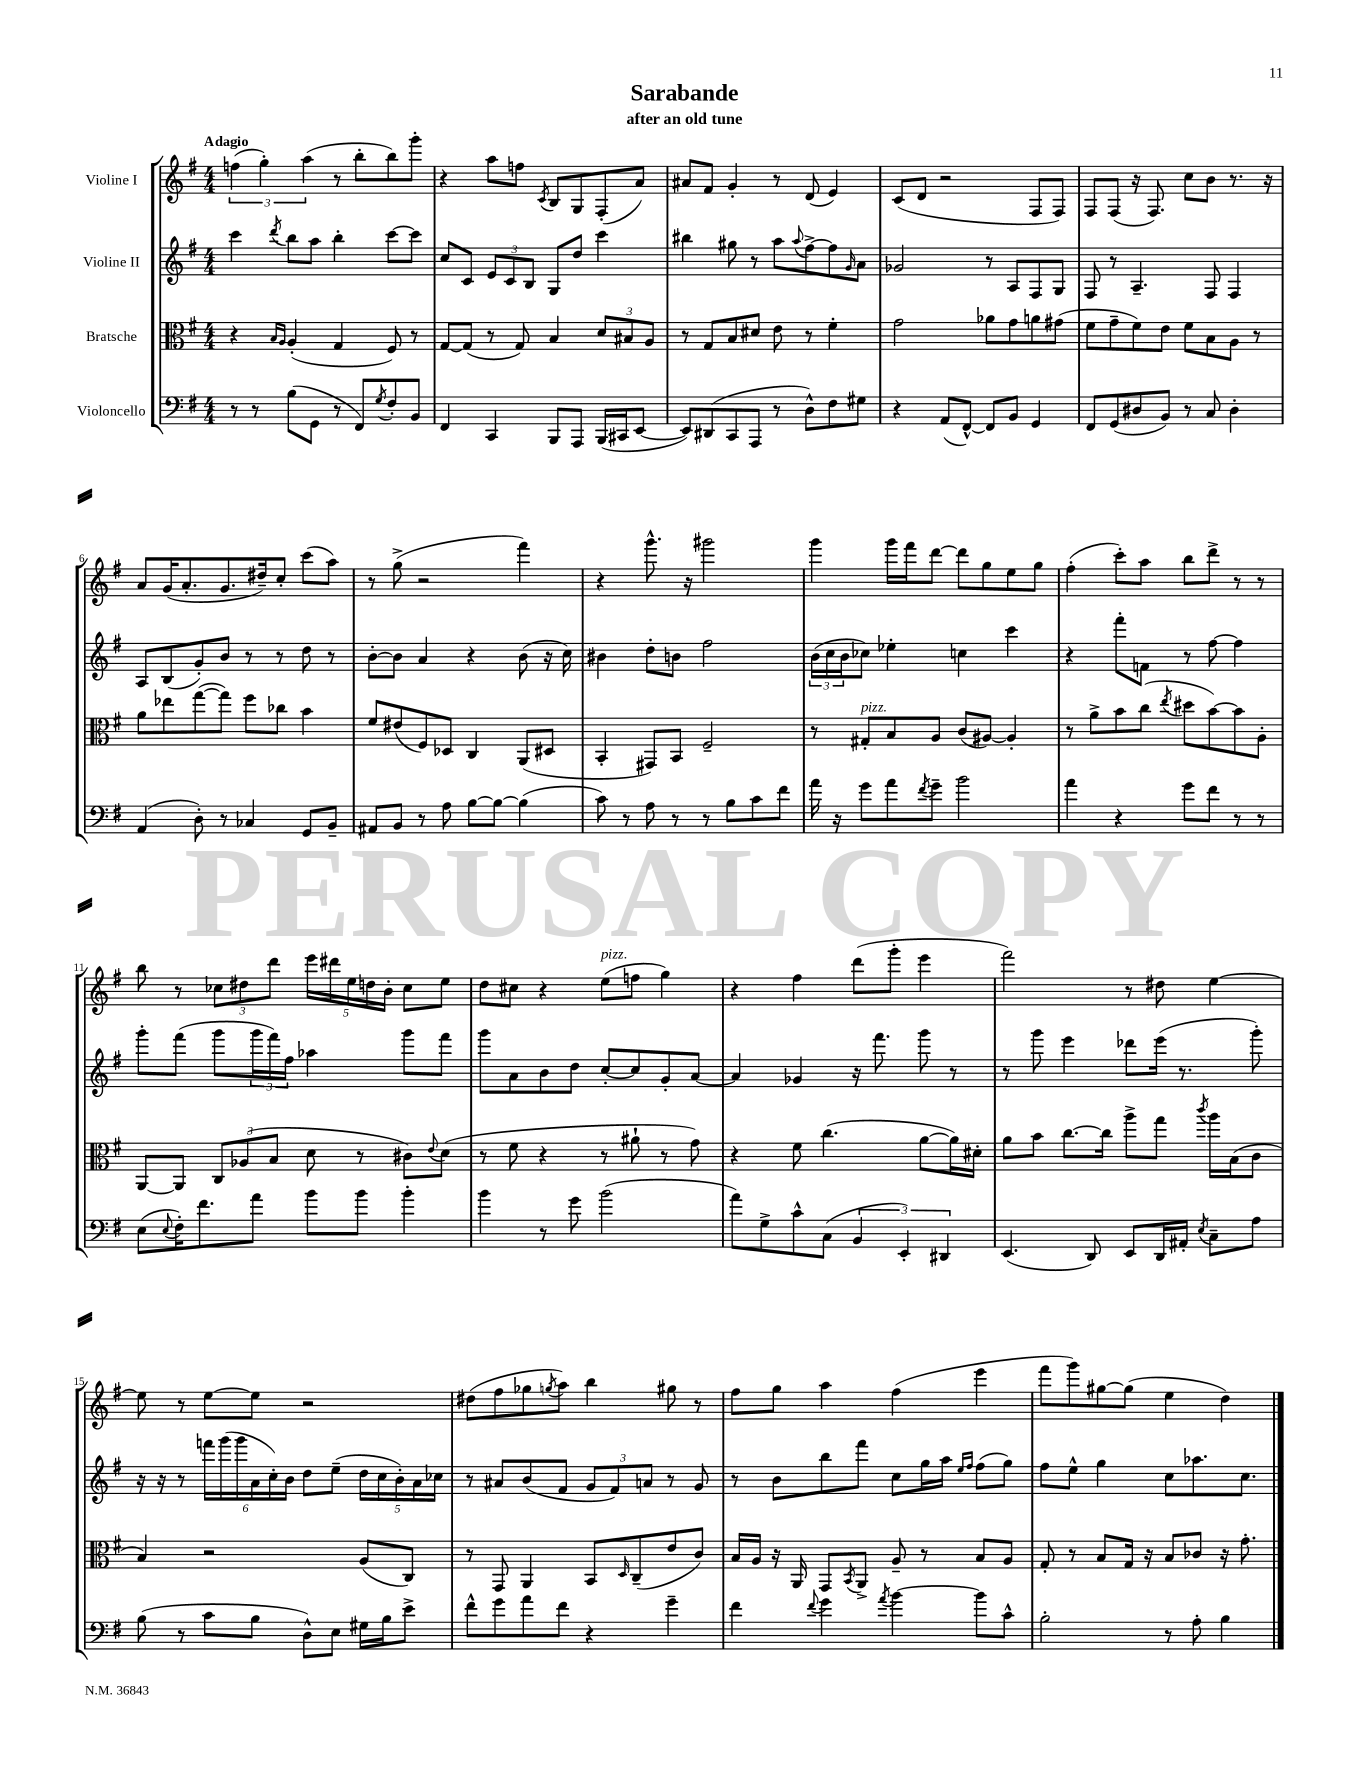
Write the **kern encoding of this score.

**kern	**kern	**kern	**kern
*staff4	*staff3	*staff2	*staff1
*clefF4	*clefC3	*clefG2	*clefG2
*k[f#]	*k[f#]	*k[f#]	*k[f#]
*M4/4	*M4/4	*M4/4	*M4/4
8r	4r	4ccc\	(6ff\
8r	.	.	.
.	.	.	6gg'\)
.	16qqB/LL	.	.
.	16qqA/JJ	8qddd/	.
(8B\L	(4A'/	8bb\L	.
.	.	.	(6aa\
8GG\J	.	8aa\J	.
8r	4G/	4bb'\	8r
8FF#/L)	.	.	8bb'\L
8qG/	.	.	.
8F#'/	8F#/)	[8ccc\L	8bb\)
8BB/J	8r	8ccc\]J	8ggg'\J
=	=	=	=
4FF#/	[8G/L	8cc/L	4r
.	(8G/]J	8c/J	.
4CC/	8r	12e/L	8aa\L
.	.	12c/	.
.	8G/)	.	8ff\J
.	.	12B/J	.
.	.	.	8qc/
8BBB/L	4B/	8G/L	8B/L
8AAA/J	.	8dd/J	8G/
(16BBB/LL	12d/L	4ccc\	(8F#'/
16CC#/J	.	.	.
.	12B#/	.	.
[8EE/J	.	.	8a/J)
.	12A/J	.	.
=	=	=	=
8EE/]L)	8r	4bb#\	8a#/L
(8DD#/	8G/L	.	8f#/J
8CC/	8B/	8gg#\	4g'/
8AAA/J	8d#/J	8r	.
8r	8e\	8aa\L	8r
.	.	8qqaa/	.
8D^^\L)	8r	[8ff#^\	(8d/
8F#\	4f#'\	8ff#\]	4e/)
.	.	16qqg/	.
8G#\J	.	8a\J	.
=	=	=	=
4r	2g\	2g-/	(8c/L
.	.	.	8d/J
(8AA/L	.	.	2r
[8FF#^^/J)	.	.	.
8FF#/]L	8a-\L	8r	.
8BB/J	8g\	8A/L	.
4GG/	8a\	8F#/	8F#/L
.	(8g#\J	8G/J	8F#/J)
=	=	=	=
8FF#/L	8f#\L	8F#/	8F#/L
(8GG/	8g~\	8r	(8F#/J
8D#/	8f#\)	4.A~/	16r
.	.	.	8.F#/)
8BB/J)	8e\J	.	.
8r	8f#\L	.	8cc\L
8C/	8B\	8F#/	8b\J
4D#'\	8A\J	4F#/	8.r
.	8r	.	.
.	.	.	16r
=	=	=	=
(4AA/	8a\L	8A/L	8a/L
.	8ee-\	(8B/	(16g/K
.	.	.	8.a'/
8D'\)	([8gg\	8g'/)	.
8r	8gg\]J)	8b/J	8.g/
4C-/	8ff#\L	8r	.
.	.	.	16dd#~/k)
.	8cc-\J	8r	8cc'/J
8GG/L	4b\	8dd\	(8ccc\L
8BB~/J	.	8r	8aa\J)
=	=	=	=
8AA#/L	8f#/L	[8b'\L	8r
8BB/J	(8e#/	8b\]J	(8gg^\
8r	8F#/)	4a/	2r
8A\	8D-/J	.	.
[8B\L	4C/	4r	.
8B\_J	.	.	.
(4B\]	(8AA/L	(8b\	4fff#\)
.	8D#/J	16r	.
.	.	16cc\)	.
=	=	=	=
8c\)	4BB'/	4b#\	4r
8r	.	.	.
8A\	8GG#/L)	8dd'\L	8.ggg^^\
8r	8BB/J	8b\J	.
.	.	.	16r
8r	2F#~/	2ff#\	2ggg#\
8B\L	.	.	.
8c\	.	.	.
8f#\J	.	.	.
=	=	=	=
16a\	8r	(24b\LL	4ggg\
.	.	24cc\	.
16r	.	.	.
.	.	24b\J	.
8g\L	8G#'/L	8cc-\J)	.
8a\	8B/	4ee-'\	16ggg\LL
.	.	.	16fff#\J
8qf#/	.	.	.
8g~\J	8A/J	.	[8ddd\J
2b\	(8c/L	4cc\	8ddd\]L
.	[8A#/J)	.	8gg\
.	4A#'/]	4ccc\	8ee\
.	.	.	8gg\J
=	=	=	=
4a\	8r	4r	(4ff#'\
.	8a^\L	.	.
4r	8b\	8fff#'\L	8ccc'\L)
.	(8cc\J	8f\J	8aa\J
.	8qee/	.	.
8g\L	8dd#\L	8r	8bb\L
8f#\J	[8b\)	[8ff#\	8ddd^\J
8r	8b\]	4ff#\]	8r
8r	8A'\J	.	8r
=	=	=	=
(8E\L	[8AA/L	8ggg'\L	8bb\
8qqE/	.	.	.
16F#'\K)	8AA/]J	(8fff#\J	8r
8.f#\	.	.	.
.	12C/L	8ggg\L	12cc-\L
.	(12A-/	.	12dd#\
8a\J	.	24ggg\L	.
.	12B/J	24fff#\)	12ddd\J
.	.	24ff#\JJ	.
8b\L	8d\	4aa-\	20eee\LL
.	.	.	20ddd#\
.	.	.	20ee\
8b\J	8r	.	.
.	.	.	20dd\
.	.	.	20b'\JJ
4b'\	8c#\L)	8ggg\L	8cc-\L
.	8qqe/	.	.
.	(8d\J	8fff#\J	8ee\J
=	=	=	=
4b\	8r	8ggg\L	8dd\L
.	8f#\	8a\	8cc#\J
8r	4r	8b\	4r
8g\	.	8dd\J	.
(2b\	8r	[8cc'/L	(8ee\L
.	8a#`\	8cc/]	8ff\J
.	8r	8g'/	4gg\)
.	8g\)	[8a/J	.
=	=	=	=
8a\L)	4r	4a/]	4r
8G^\	.	.	.
8c^^\	8f#\	4g-/	4ff#\
(8C\J	(4.cc\	.	.
6BB/	.	16r	(8ddd\L
.	.	8.fff#\	.
.	.	.	8ggg'\J
6EE'/)	.	.	.
.	[8a\L	8ggg\	4eee\
6DD#/	.	.	.
.	16a\]L)	8r	.
.	16d#'\JJ	.	.
=	=	=	=
(4.EE/	8a\L	8r	2fff#\)
.	8b\J	8ggg\	.
.	[8.cc\L	4eee\	.
8DD/)	.	.	.
.	16cc\]Jk	.	.
8EE/L	8aa^\L	8ddd-\L	8r
16DD/L	8gg\J	(16eee\Jk	8dd#\
16AA#'/JJ	.	8.r	.
8qE/	8qccc/	.	.
8C~\L	16aa\LL	.	[4ee\
.	(16B\J	.	.
8A\J	8c\J	8ggg'\)	.
=	=	=	=
(8B\	4B/)	16r	8ee\]
.	.	16r	.
8r	.	8r	8r
8c\L	2r	24fff\LL	[8ee\L
.	.	(24ggg\	.
.	.	24ggg\	.
8B\J	.	24a\	8ee\]J
.	.	24cc'\)	.
.	.	24b\JJ	.
8D^^\L)	.	8dd\L	2r
8E\J	.	(8ee~\J	.
16G#\LL	(8A/L	20dd\LL	.
.	.	20cc\	.
16B\J	.	.	.
.	.	20b'\)	.
8e^\J	8C/J)	.	.
.	.	20a\	.
.	.	20cc-\JJ	.
=	=	=	=
8f#^^\L	8r	8r	(8dd#\L
8g\	8GG/	8a#/L	8ff#\
8a\	4AA/	(8b/	8gg-\
.	.	.	8qgg/
8f#\J	.	8f#/J	8aa\J)
4r	8BB/L	12g/L	4bb\
.	.	12f#/)	.
.	16qqD/	.	.
.	(8C~/	.	.
.	.	12a/J	.
4g~\	8e/	8r	8gg#\
.	8c/J)	8g/	8r
=	=	=	=
4f#\	16B/LL	8r	8ff#\L
.	16A/JJ	.	.
.	16r	8b\L	8gg\J
.	16AA/	.	.
8qqf#/	.	.	.
4g\	8GG/L	8bb\	4aa\
.	8qBB/	.	.
.	8AA^/J	8fff#\J	.
8qa/	.	.	.
[4b\	8A~/	8cc\L	(4ff#\
.	8r	16gg\L	.
.	.	16aa\JJ	.
.	.	16qqee/LL	.
.	.	16qqff#/JJ	.
8b\]L	8B/L	(8ff#\L	4eee\
8c^^\J	8A/J	8gg\J)	.
=	=	=	=
2B'\	8G'/	8ff#\L	8fff#\L
.	8r	8ee^^\J	8ggg\)
.	8B/L	4gg\	[8gg#\
.	16G/Jk	.	(8gg#\]J
.	16r	.	.
8r	8B/L	8cc\L	4ee\
8A'\	8c-/J	8.aa-\	.
4B\	16r	.	4dd\)
.	8.g'\	8.cc\J	.
==	==	==	==
*-	*-	*-	*-
